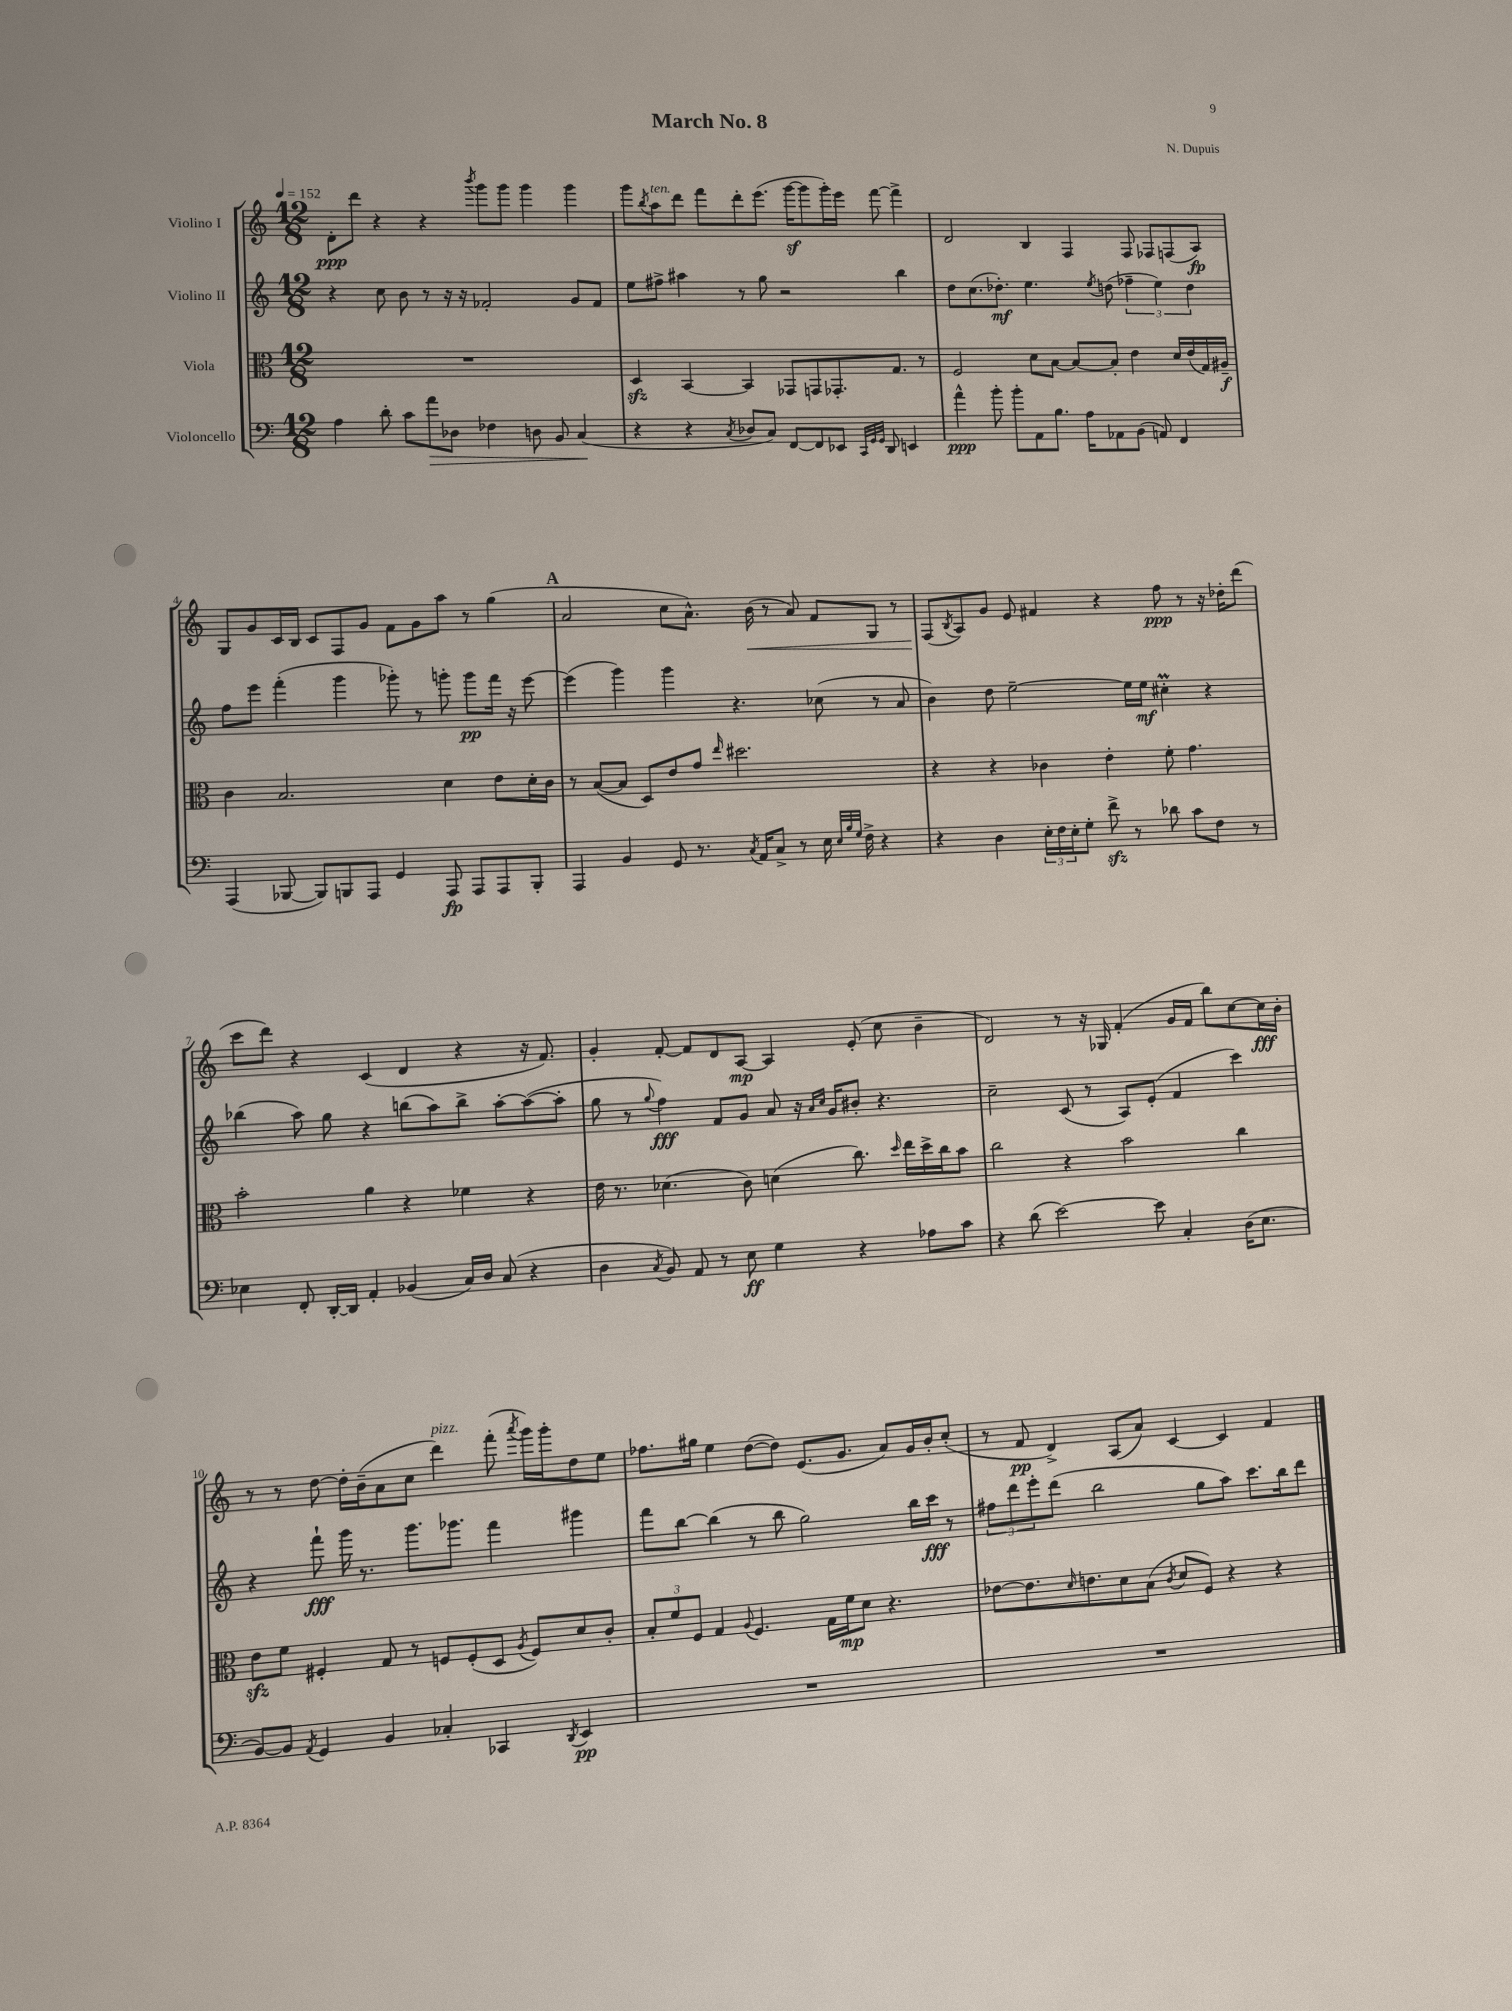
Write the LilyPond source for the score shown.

\header { title = "March No. 8" composer = "N. Dupuis" }
<<
\new StaffGroup <<
\new Staff = "s0" \with { instrumentName = "Violino I" } {
    \clef treble \key c \major \numericTimeSignature \time 12/8 \tempo 4 = 152
    d'8-.\ppp d'''8 r4 r4 \acciaccatura { b'''8 } g'''8 g'''8 g'''4 g'''4 |
    g'''8 \acciaccatura { b''8 } a''8^\markup { \italic "ten." } d'''8 f'''8 d'''8-. e'''8.( g'''16~\sf g'''8 g'''16-.) e'''16 f'''8~ f'''4-> |
    d'2 b4 f4 f8 fes8 f8( a8\fp) |
    g8 g'8 c'16 b16 c'8 f8 g'8 f'8 g'8 a''8 r8 g''4( |
    \mark \markup { \bold "A" } a'2 c''8 a'8.-^) b'16\<( r8 a'8) f'8 g8 r8 |
    f8\!( \acciaccatura { b8 } a8) g'8 e'8 fis'4 r4 f''8\ppp r8 r16 des''16-. d'''8( |
    c'''8 d'''8) r4 c'4( d'4 r4 r16 f'8.) |
    g'4-. f'8~-. f'8 d'8 a8~\mp a4 e'8-.( c''8 b'4-- |
    d'2) r8 r16 ges16 f'4-.( g'16 f'16 b''8) c''8~ c''16\fff b'16-. |
    r8 r8 d''8~ d''16-. b'16--( a'8 c''8 d'''4^\markup { \italic "pizz." }) f'''8-.( \acciaccatura { a'''8 } g'''16) g'''16-. d''8 e''8 |
    fes''8. gis''16 e''4 d''8~( d''8) e'8.( g'8. a'8) g'16 b'16-. c''8-.( |
    r8 f'8\pp d'4->) a8( a'8) c'4~ c'4 f'4 \bar "|." |
}
\new Staff = "s1" \with { instrumentName = "Violino II" } {
    \clef treble \key c \major \numericTimeSignature \time 12/8
    r4 c''8 b'8 r8 r16 r16 fes'2-. g'8 fes'8 |
    e''8 fis''8-> ais''4 r8 g''8 r2 b''4 |
    d''8 c''8.( des''8.-.\mf) e''4. \acciaccatura { e''8 } d''8( \tuplet 3/2 { fes''4-- e''4) d''4 } |
    f''8 e'''8 f'''4-.( g'''4 ges'''8-.) r8 g'''8-. g'''8\pp f'''16 r16 e'''8~ |
    \mark \markup { \bold "A" } e'''4( g'''4) g'''4 r4. ces''8( r8 a'8 |
    b'4) d''8 e''2~-- e''16 e''16\mf cis''4-.\prall r4 |
    bes''4( a''8) g''8 r4 b''8( a''8) b''8-> a''8~-. a''8~( a''8-. |
    g''8 r8 \appoggiatura { g''8 } f''4\fff) f'8 g'8 a'8 r16 \grace { a'16 c''16 } g'16 bis'8-. r4. |
    c''2-- c'8( r8 a8) e'8-.( f'4 c'''4) |
    r4 f'''8-!\fff g'''16 r8. g'''8. ges'''8. f'''4 gis'''4 |
    f'''8 b''8~ b''4( r8 b''8 g''2) b''16 c'''16\fff r8 |
    \tuplet 3/2 { fis''8 d'''8 e'''8-. } d'''8( b''2 g''8 a''8) c'''8. b''16 d'''8 \bar "|." |
}
\new Staff = "s2" \with { instrumentName = "Viola" } {
    \clef alto \key c \major \numericTimeSignature \time 12/8
    R1. |
    d4\sfz b,4~ b,4 ges,8 g,8 ges,8.-. g8. r8 |
    f2 d'8 b8~ b8~ b8-. e'4 d'16 e'16( g16) ais16--\f |
    c'4 b2. d'4 e'8 d'16-. c'16 |
    \mark \markup { \bold "A" } r8 b8~( b8 d8) e'8 g'8 \grace { e''16 } dis''2. |
    r4 r4 ces'4 e'4-. f'8-. g'4. |
    b'2-. a'4 r4 fes'4 r4 |
    e'16 r8. des'4.( c'8) d'4( c''8.) \grace { d''16 } e''16 d''16-> c''16 b'8 |
    c''2 r4 b'2 c''4 |
    e'8\sfz f'8 fis4-. g8 r8 f8 f8-.( d8 \acciaccatura { a8 } f8) d'8 c'8-. |
    \tuplet 3/2 { b8-. f'8 f8 } g4 \appoggiatura { a8 } f4. g16 f'16\mp d'8 r4. |
    ees'8~ ees'8. \grace { d'16 } e'8. d'8 b8( \acciaccatura { c'8 } d'8 f8) r4 r4 \bar "|." |
}
\new Staff = "s3" \with { instrumentName = "Violoncello" } {
    \clef bass \key c \major \numericTimeSignature \time 12/8
    a4 d'8-. c'8 a'8\> des8 fes4 d8 b,8 c4\!( |
    r4 r4 \acciaccatura { c8 } des8 c8) f,8~ f,8 ees,8 \grace { c,32 g,32 g,32 } d,8 e,4 |
    a'4-^\ppp b'8-. b'8-. a,8 b8. a16 aes,8 b,8( a,8) f,4 |
    a,,4( bes,,8~ bes,,8) b,,8 a,,8 g,4 a,,8\fp a,,8 a,,8 b,,8-. |
    \mark \markup { \bold "A" } a,,4 b,4 g,8 r8. \acciaccatura { c8 } a,16 c8-> r8 e16 \grace { e32 b32 g32 } f16-> r4 |
    r4 d4 \tuplet 3/2 { e16-. f16 e16-. } g8-. f'8->\sfz r8 des'8 c'8 f8 r8 |
    ees4 f,8-. d,16~-. d,16 a,4-. bes,4( c16) d16 c8( r4 |
    d4 \acciaccatura { c8 } b,8) a,8 r8 e8\ff g4 r4 aes8 c'8 |
    r4 d'8( e'2~) e'8 c4-. d16( e8. |
    b,8~) b,8 \acciaccatura { a,8 } g,4 b,4 ces4-. ces,4 \acciaccatura { d,8 } e,4\pp |
    R1. |
    R1. \bar "|." |
}
>>
>>
